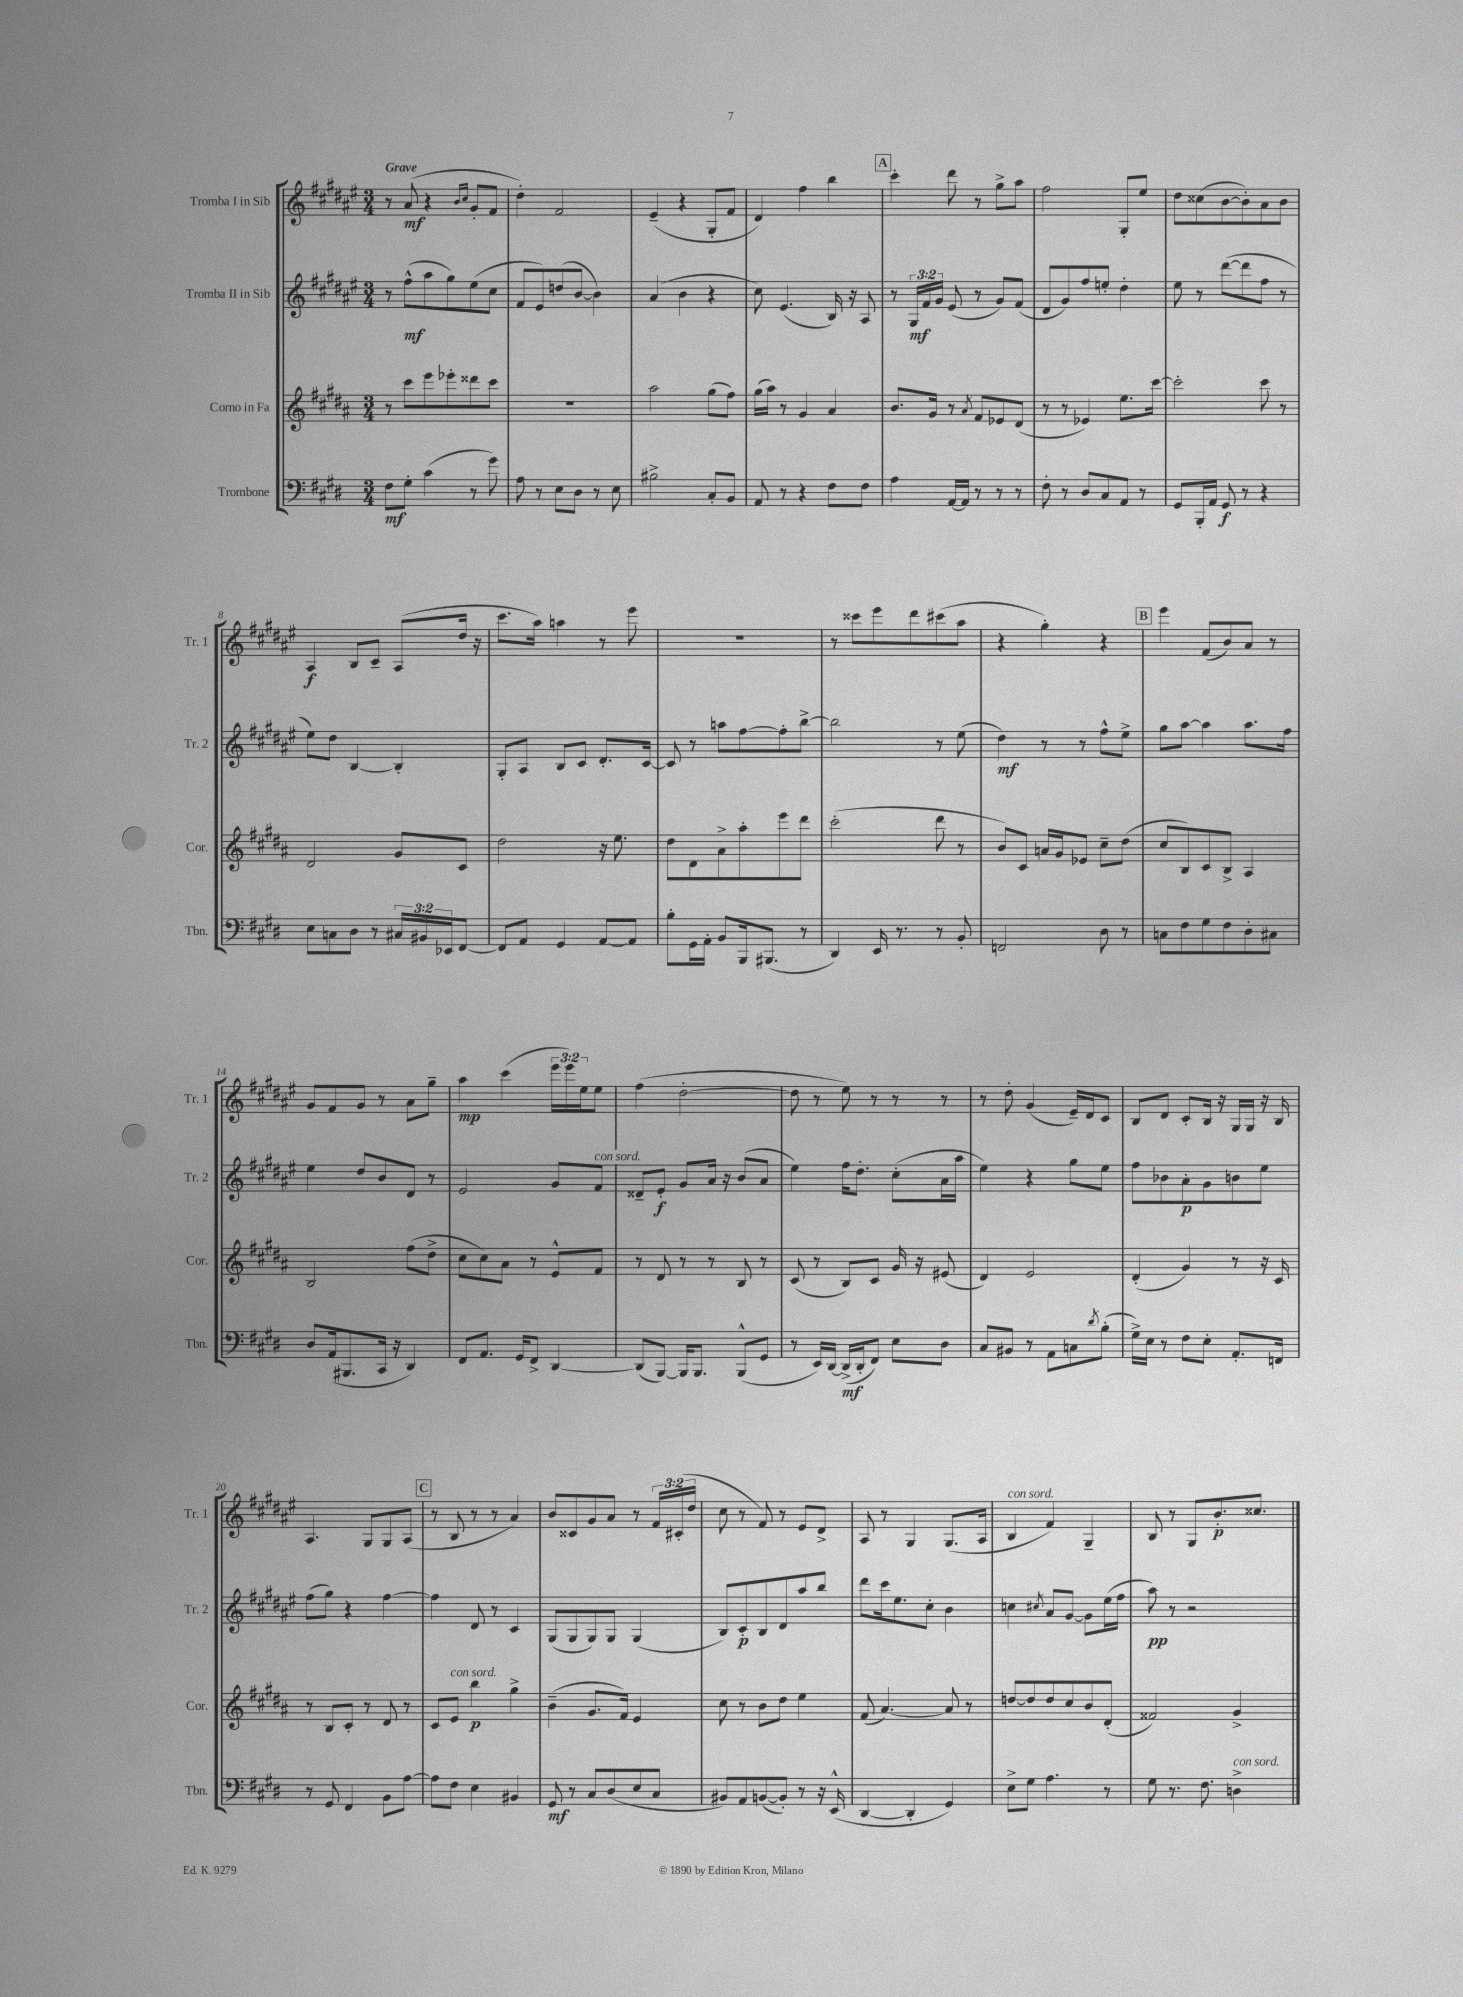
<<
\new StaffGroup <<
\new Staff = "s0" \with { instrumentName = "Tromba I in Sib" shortInstrumentName = "Tr. 1" } {
    \clef treble \key fis \major \numericTimeSignature \time 3/4 \override Staff.TupletNumber.text = #tuplet-number::calc-fraction-text \tempo "Grave"
    r8 ais'8\mf( r4 \grace { b'16 cis''16 } gis'8-. fis'8 |
    dis''4-.) fis'2 |
    eis'4--( r4 gis8-. fis'8 |
    dis'4) fis''4 b''4 |
    \mark \markup { \box "A" } cis'''4-. dis'''8 r8 gis''8-> ais''8 |
    fis''2 gis8-. eis''8 |
    dis''8 cisis''8( b'8~ b'8-.) ais'8 b'8 |
    ais4\f b8 cis'8-- ais8( dis''16 r16 |
    cis'''8. ais''16) a''4 r8 eis'''8 |
    R2. |
    r8 cisis'''8 eis'''8 dis'''8 cis'''8( ais''8 |
    r4 gis''4-.) r4 |
    \mark \markup { \box "B" } eis'''4 fis'8( b'8) ais'8 r8 |
    gis'8 fis'8 gis'8 r8 ais'8 gis''8-- |
    ais''4\mp cis'''4( \tuplet 3/2 { eis'''16 eis'''16) eis''16 } eis''8 |
    fis''4( dis''2~-. |
    dis''8 r8 eis''8) r8 r8 r8 |
    r8 dis''8-. gis'4( eis'16--) dis'16 cis'8 |
    b8 dis'8 cis'8-. b16 r16 gis16 gis16 r16 b16 |
    ais4. gis8 gis8 ais8( |
    \mark \markup { \box "C" } r8 b8 r8 r8 ais'4) |
    b'8 cisis'8 gis'8 ais'8 r8 \tuplet 3/2 { fis'16 cis'16-.( dis''16 } |
    cis''8 r8 fis'8) r8 eis'8 dis'8-> |
    ais8 r8 gis4 gis8.( ais16 |
    b4^\markup { \italic "con sord." } fis'4) gis4-- |
    b8 r8 gis8 b'8.-.\p cisis''8. \bar "|." |
}
\new Staff = "s1" \with { instrumentName = "Tromba II in Sib" shortInstrumentName = "Tr. 2" } {
    \clef treble \key fis \major \numericTimeSignature \time 3/4 \override Staff.TupletNumber.text = #tuplet-number::calc-fraction-text
    r8 fis''8-^\mf( ais''8 gis''8) eis''8( cis''8 |
    fis'8 eis'8) d''8( b'8~ b'4) |
    ais'4( b'4 r4 |
    cis''8) eis'4.( b16) r16 ais8 |
    \mark \markup { \box "A" } r8 \tuplet 3/2 { gis16\mf fis'16 gis'16 } eis'8( r8 gis'8) fis'8( |
    dis'8 gis'8) fis''8 e''8-. dis''4-. |
    eis''8 r8 dis'''8~( dis'''8 fis''8 r8 |
    eis''8) dis''8 b4~ b4-. |
    gis8-. ais8 b8 cis'8 dis'8.-. cis'16~ |
    cis'8 r8 a''8 fis''8~ fis''8-. b''8~-> |
    b''2 r8 eis''8( |
    dis''4\mf) r8 r8 fis''8-^ eis''8-> |
    \mark \markup { \box "B" } gis''8 ais''8~ ais''4 ais''8. fis''16 |
    eis''4 dis''8 b'8 dis'8 r8 |
    eis'2 gis'8 fis'8^\markup { \italic "con sord." } |
    disis'8-- eis'8-.\f gis'8 ais'16 r16 b'8( ais'8 |
    eis''4) fis''16 dis''8.-. cis''8-.( ais'16 ais''16 |
    eis''4) r4 gis''8 eis''8 |
    fis''8 bes'8 ais'8-.\p gis'8 b'8 eis''8 |
    fis''8( gis''8) r4 fis''4~ |
    \mark \markup { \box "C" } fis''4 dis'8 r8 cis'4 |
    gis8( gis8 gis8) gis8 gis4( |
    b8) cis'8-.\p b8 dis'8 ais''8 b''8 |
    dis'''8 cis'''16 eis''8. cis''8-. b'4 |
    c''4 \acciaccatura { cis''8 } ais'8 gis'8~ gis'8 eis''16( fis''16 |
    ais''8\pp) r8 r2 \bar "|." |
}
\new Staff = "s2" \with { instrumentName = "Corno in Fa" shortInstrumentName = "Cor." } {
    \clef treble \key b \major \numericTimeSignature \time 3/4
    r8 cis'''8 e'''8 ees'''8-. disis'''8 cis'''8 |
    R2. |
    ais''2 gis''8( fis''8) |
    gis''16( ais''16) r8 gis'4 ais'4 |
    \mark \markup { \box "A" } b'8. gis'16 r8 \acciaccatura { ais'8 } fis'8 ees'8 dis'8( |
    r8 r8 ees'4) e''8. cis'''16~ |
    cis'''2-. cis'''8 r8 |
    dis'2 gis'8 cis'8 |
    dis''2 r16 e''8. |
    dis''8 dis'8 ais'8-> ais''8-. e'''8 dis'''8 |
    cis'''2-.( dis'''8 r8 |
    b'8) cis'8 a'16 gis'16 ees'8 cis''8-- dis''8( |
    \mark \markup { \box "B" } cis''8 b8) cis'8 b8-> ais4 |
    b2 fis''8( dis''8-> |
    cis''8 cis''8) ais'8 r8 e'8-^ fis'8 |
    r8 dis'8 r8 r8 b8 r8 |
    cis'8( r8 b8) cis'8 gis'16 r16 eis'8( |
    dis'4) e'2 |
    dis'4-.( gis'4) r8 r16 cis'16 |
    r8 b8 cis'8-. r8 dis'8 r8 |
    \mark \markup { \box "C" } cis'8 e'8^\markup { \italic "con sord." } b''4\p gis''4-> |
    b'4--( gis'8. fis'16) e'4 |
    cis''8 r8 b'8 dis''8 e''4 |
    fis'8( ais'4.~) ais'8 r8 |
    d''8~ d''8 d''8 cis''8 b'8 dis'8-.( |
    fisis'2) gis'4-> \bar "|." |
}
\new Staff = "s3" \with { instrumentName = "Trombone" shortInstrumentName = "Tbn." } {
    \clef bass \key e \major \numericTimeSignature \time 3/4 \override Staff.TupletNumber.text = #tuplet-number::calc-fraction-text
    fis8\mf gis8-. cis'4( r8 gis'8) |
    a8 r8 e8 dis8 r8 e8 |
    bis2-> cis8-. b,8 |
    a,8 r8 r4 fis8 fis8 |
    \mark \markup { \box "A" } a4 a,16~ a,16 r8 r8 r8 |
    fis8-. r8 dis8 cis8 a,8 r8 |
    gis,8 b,,16-. a,16 gis,8\f r8 r4 |
    e8 c8 dis8 r8 \tuplet 3/2 { cis16 bis,16 ees,16 } fis,8~ |
    fis,8 a,8 gis,4 a,8~ a,8 |
    b8-. gis,16 a,16-. b,8 b,,16 bis,,8.( r8 |
    dis,4) e,16 r8. r8 b,8-. |
    f,2 dis8 r8 |
    \mark \markup { \box "B" } c8 fis8 gis8 fis8 dis8-. cis8 |
    dis8 a,16( bis,,8. cis,16 r16 dis,4) |
    fis,8 a,8. gis,16 fis,8-> dis,4~ |
    dis,8( b,,8~) b,,16 b,,8. b,,8-^( gis,8 |
    r8 e,16) dis,16~ dis,16->\mf( dis,16-. fis,8) e8 dis8 |
    cis8 bis,8 r8 a,8 c8 \acciaccatura { dis'8 } b8-.( |
    gis16->) e16 r8 fis8 e8-. a,8.-. f,16 |
    r8 gis,8 fis,4 b,8 a8~ |
    \mark \markup { \box "C" } a8 fis8 e4 bis,4 |
    gis,8\mf r8 cis8 dis8( e8 cis8 |
    bis,8) a,8 b,8~( b,8-.) r8 r16 e,16-^( |
    dis,4~ dis,4-. gis,4) |
    e8-> gis8 a4. r8 |
    gis8 r8. fis8. d4->^\markup { \italic "con sord." } \bar "|." |
}
>>
>>
